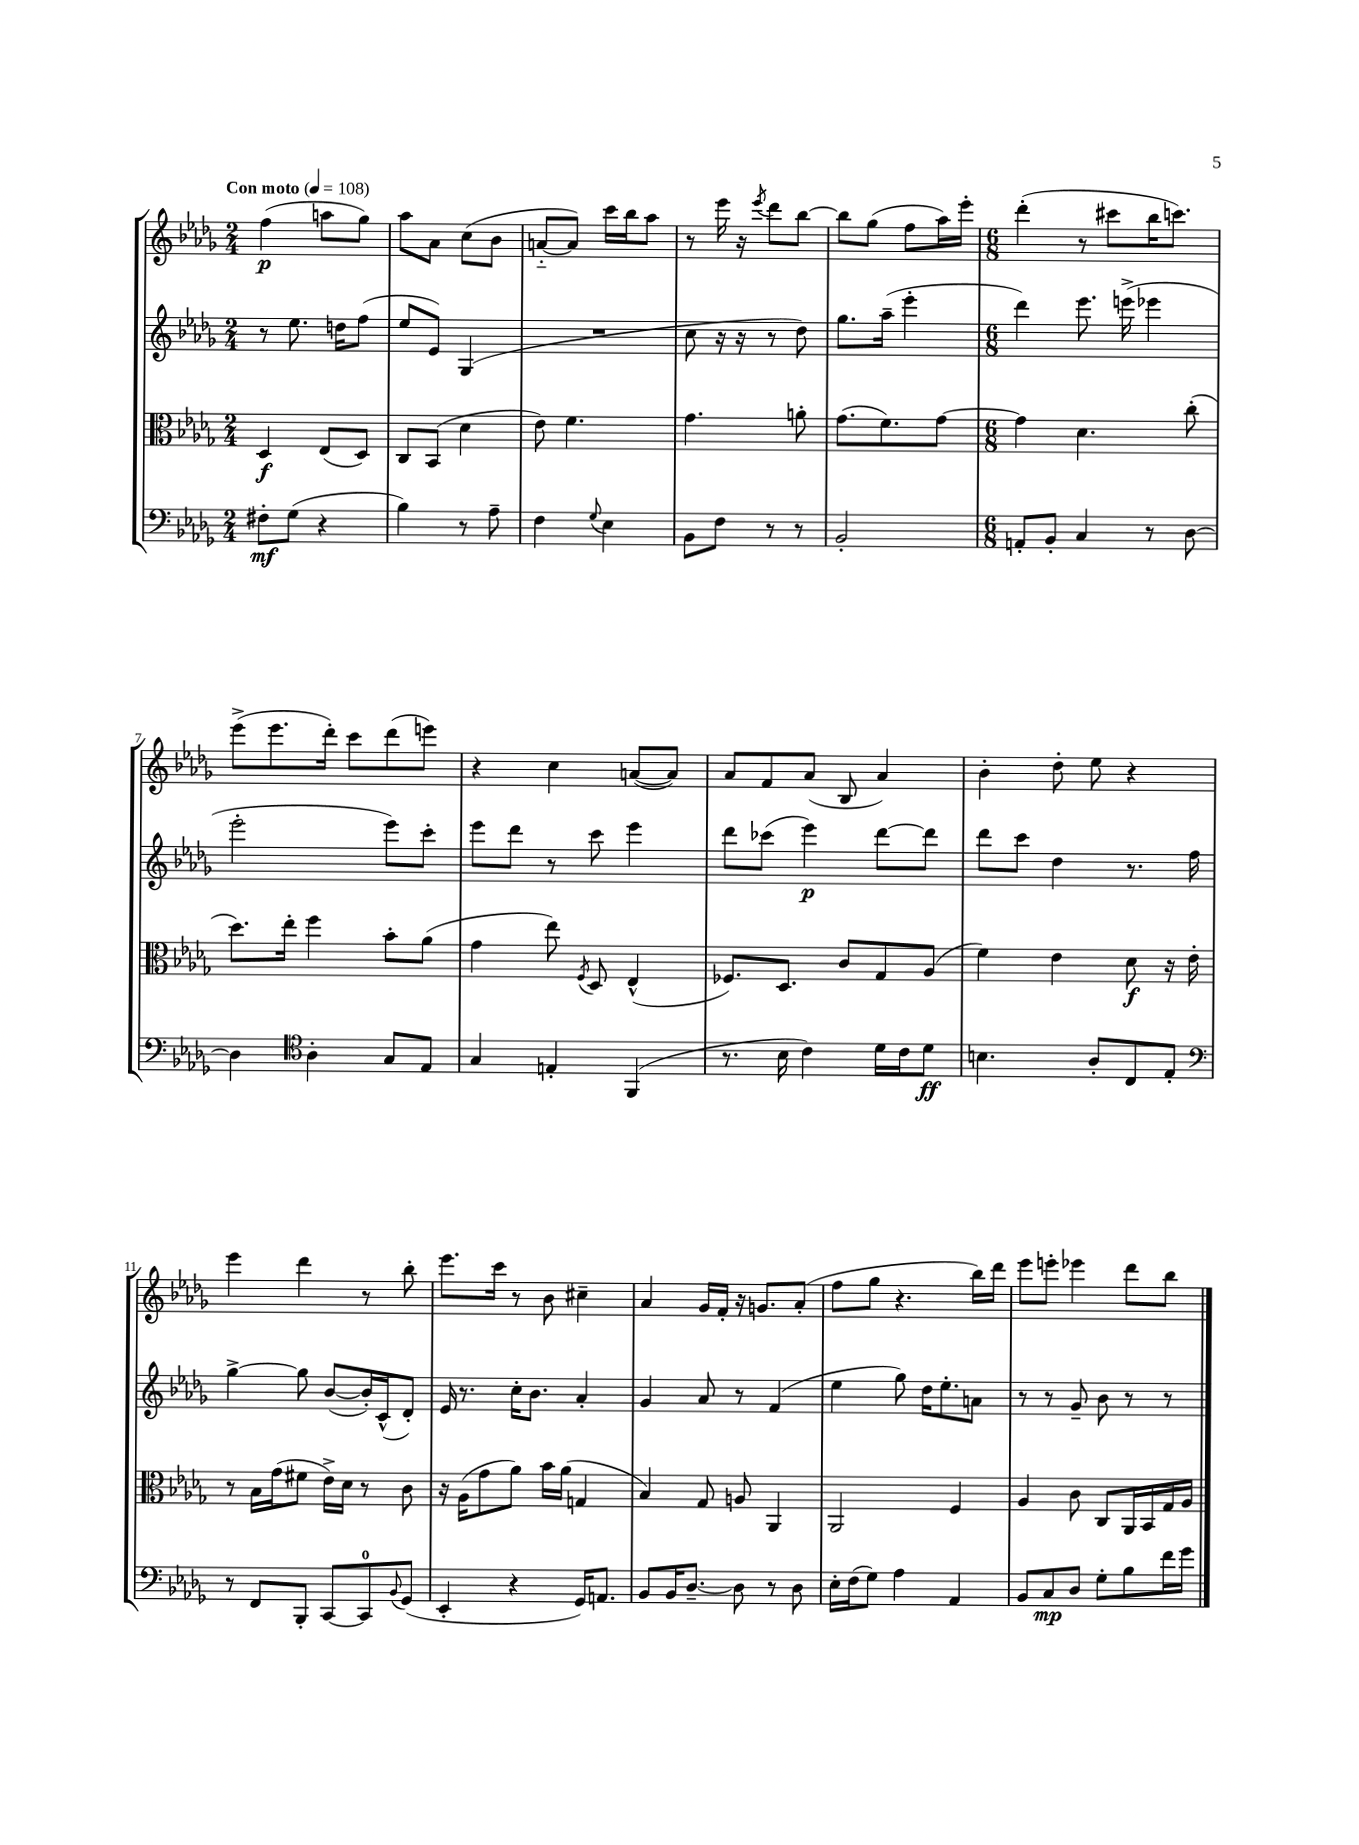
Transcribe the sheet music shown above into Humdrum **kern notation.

**kern	**kern	**kern	**kern
*staff4	*staff3	*staff2	*staff1
*clefF4	*clefC3	*clefG2	*clefG2
*k[b-e-a-d-g-]	*k[b-e-a-d-g-]	*k[b-e-a-d-g-]	*k[b-e-a-d-g-]
*M2/4	*M2/4	*M2/4	*M2/4
*MM108	*MM108	*MM108	*MM108
8F#'\L	4D-/	8r	(4ff\
(8G-\J	.	8.ee-\	.
4r	(8E-/L	.	8aa\L
.	.	16dd\LK	.
.	8D-/J)	(8ff\J	8gg-\J)
=	=	=	=
4B-\)	8C/L	8ee-/L	8aa-\L
.	(8BB-/J	8e-/J)	8a-\J
8r	4d-\	(4G-/	(8cc\L
8A-~\	.	.	8b-\J
=	=	=	=
4F\	8e-\)	2r	[8a'~/L
.	4.f\	.	8a/]J)
8qqG-/	.	.	.
4E-\	.	.	16ccc\LL
.	.	.	16bb-\J
.	.	.	8aa-\J
=	=	=	=
8BB-\L	4.g-\	8cc\	8r
8F\J	.	16r	16eee-\
.	.	16r	16r
.	.	.	8qeee-/
8r	.	8r	8ddd-\L
8r	8a'\	8dd-\)	[8bb-\J
=	=	=	=
2BB-'/	(8.g-\L	8.gg-\L	8bb-\]L
.	.	.	(8gg-\J
.	8.f\)	(16aa-~\Jk	.
.	.	4eee-'\	8ff\L
.	[8g-\J	.	16aa-\L)
.	.	.	16eee-'\JJ
=	=	=	=
*M6/8	*M6/8	*M6/8	*M6/8
8AA'/L	4g-\]	4ddd-\)	(4ddd-'\
8BB-'/J	.	.	.
4C/	4.d-\	8.eee-\	8r
.	.	.	8ccc#\L
.	.	(16eee^\	.
8r	.	4eee-\	16bb-\K
.	.	.	8.ccc\J)
[8D-\	(8cc'\	.	.
=	=	=	=
4D-\]	8.dd-\L)	2eee-'\	(8eee-^\L
.	.	.	8.eee-\
.	16ee-'\Jk	.	.
*clefC4	*	*	*
4A-'\	4ff\	.	.
.	.	.	16ddd-'\Jk)
.	.	.	8ccc\L
8G-/L	8b-'\L	8eee-\L)	(8ddd-\
8E-/J	(8a-\J	8ccc'\J	8eee\J)
=	=	=	=
4G-/	4g-\	8eee-\L	4r
.	.	8ddd-\J	.
4E'/	8ee-\)	8r	4cc\
.	8qF/	.	.
.	8D-/	8ccc\	.
(4FF/	(4E-^^/	4eee-\	([8a/L
.	.	.	8a/]J)
=	=	=	=
8.r	8.F-/L)	8ddd-\L	8a-/L
.	.	(8ccc-\J	8f/
16B-\	8.D-/J	.	.
4c\)	.	4eee-\)	(8a-/J
.	8c/L	.	8B-/
16d-\LL	8G-/	[8ddd-\L	4a-/)
16c\J	.	.	.
8d-\J	(8A-/J	8ddd-\]J	.
=	=	=	=
4.B\	4f\)	8ddd-\L	4b-'\
.	.	8ccc\J	.
.	4e-\	4dd-\	8dd-'\
8A-'/L	.	.	8ee-\
8C/	8d-\	8.r	4r
8E-'/J	16r	.	.
.	16e-'\	16ff\	.
=	=	=	=
*clefF4	*	*	*
8r	8r	[4gg-^\	4eee-\
8FF/L	16B-\LL	.	.
.	(16g-\J	.	.
8BBB-'/J	8f#\J	8gg-\]	4ddd-\
[8CC/L	16e-^\LL)	([8b-/L	.
.	16d-\JJ	.	.
8CC/]	8r	16b-'/]L)	8r
.	.	(16c^^/J	.
8qqBB-/	.	.	.
(8GG-/J	8c\	8d-'/J)	8bb-'\
=	=	=	=
4EE-'/	16r	16e-/	8.eee-\L
.	(16A-\LK	8.r	.
.	8g-\	.	.
.	.	.	16ccc\Jk
4r	8a-\J)	16cc'\LK	8r
.	.	8.b-\J	.
.	16b-\LL	.	8b-\
.	(16a-\JJ	.	.
16GG-/LK)	4G/	4a-'/	4cc#~\
8.AA/J	.	.	.
=	=	=	=
8BB-/L	4B-/)	4g-/	4a-/
16BB-/K	.	.	.
[8.D-~/J	.	.	.
.	8G-/	8a-/	16g-/LL
.	.	.	16f'/JJ
8D-\]	8A/	8r	16r
.	.	.	8.g/L
8r	4AA-/	(4f/	.
8D-\	.	.	(8a-'/J
=	=	=	=
16E-'\LL	2AA-/	4ee-\	8ff\L
(16F\J	.	.	.
8G-\J)	.	.	8gg-\J
4A-\	.	8gg-\)	4.r
.	.	16dd-\LK	.
.	.	8.ee-'\	.
4AA-/	4F/	.	.
.	.	8a\J	16bb-\LL)
.	.	.	16ddd-\JJ
=	=	=	=
8BB-/L	4A-/	8r	8eee-\L
8C/	.	8r	8eee'\J
8D-/J	8c\	8g-~/	4eee-\
8G-'\L	8C/L	8b-\	.
8B-\	16AA-/L	8r	8ddd-\L
.	16BB-/	.	.
16f\L	16G-/	8r	8bb-\J
16g-\JJ	16A-/JJ	.	.
==	==	==	==
*-	*-	*-	*-
